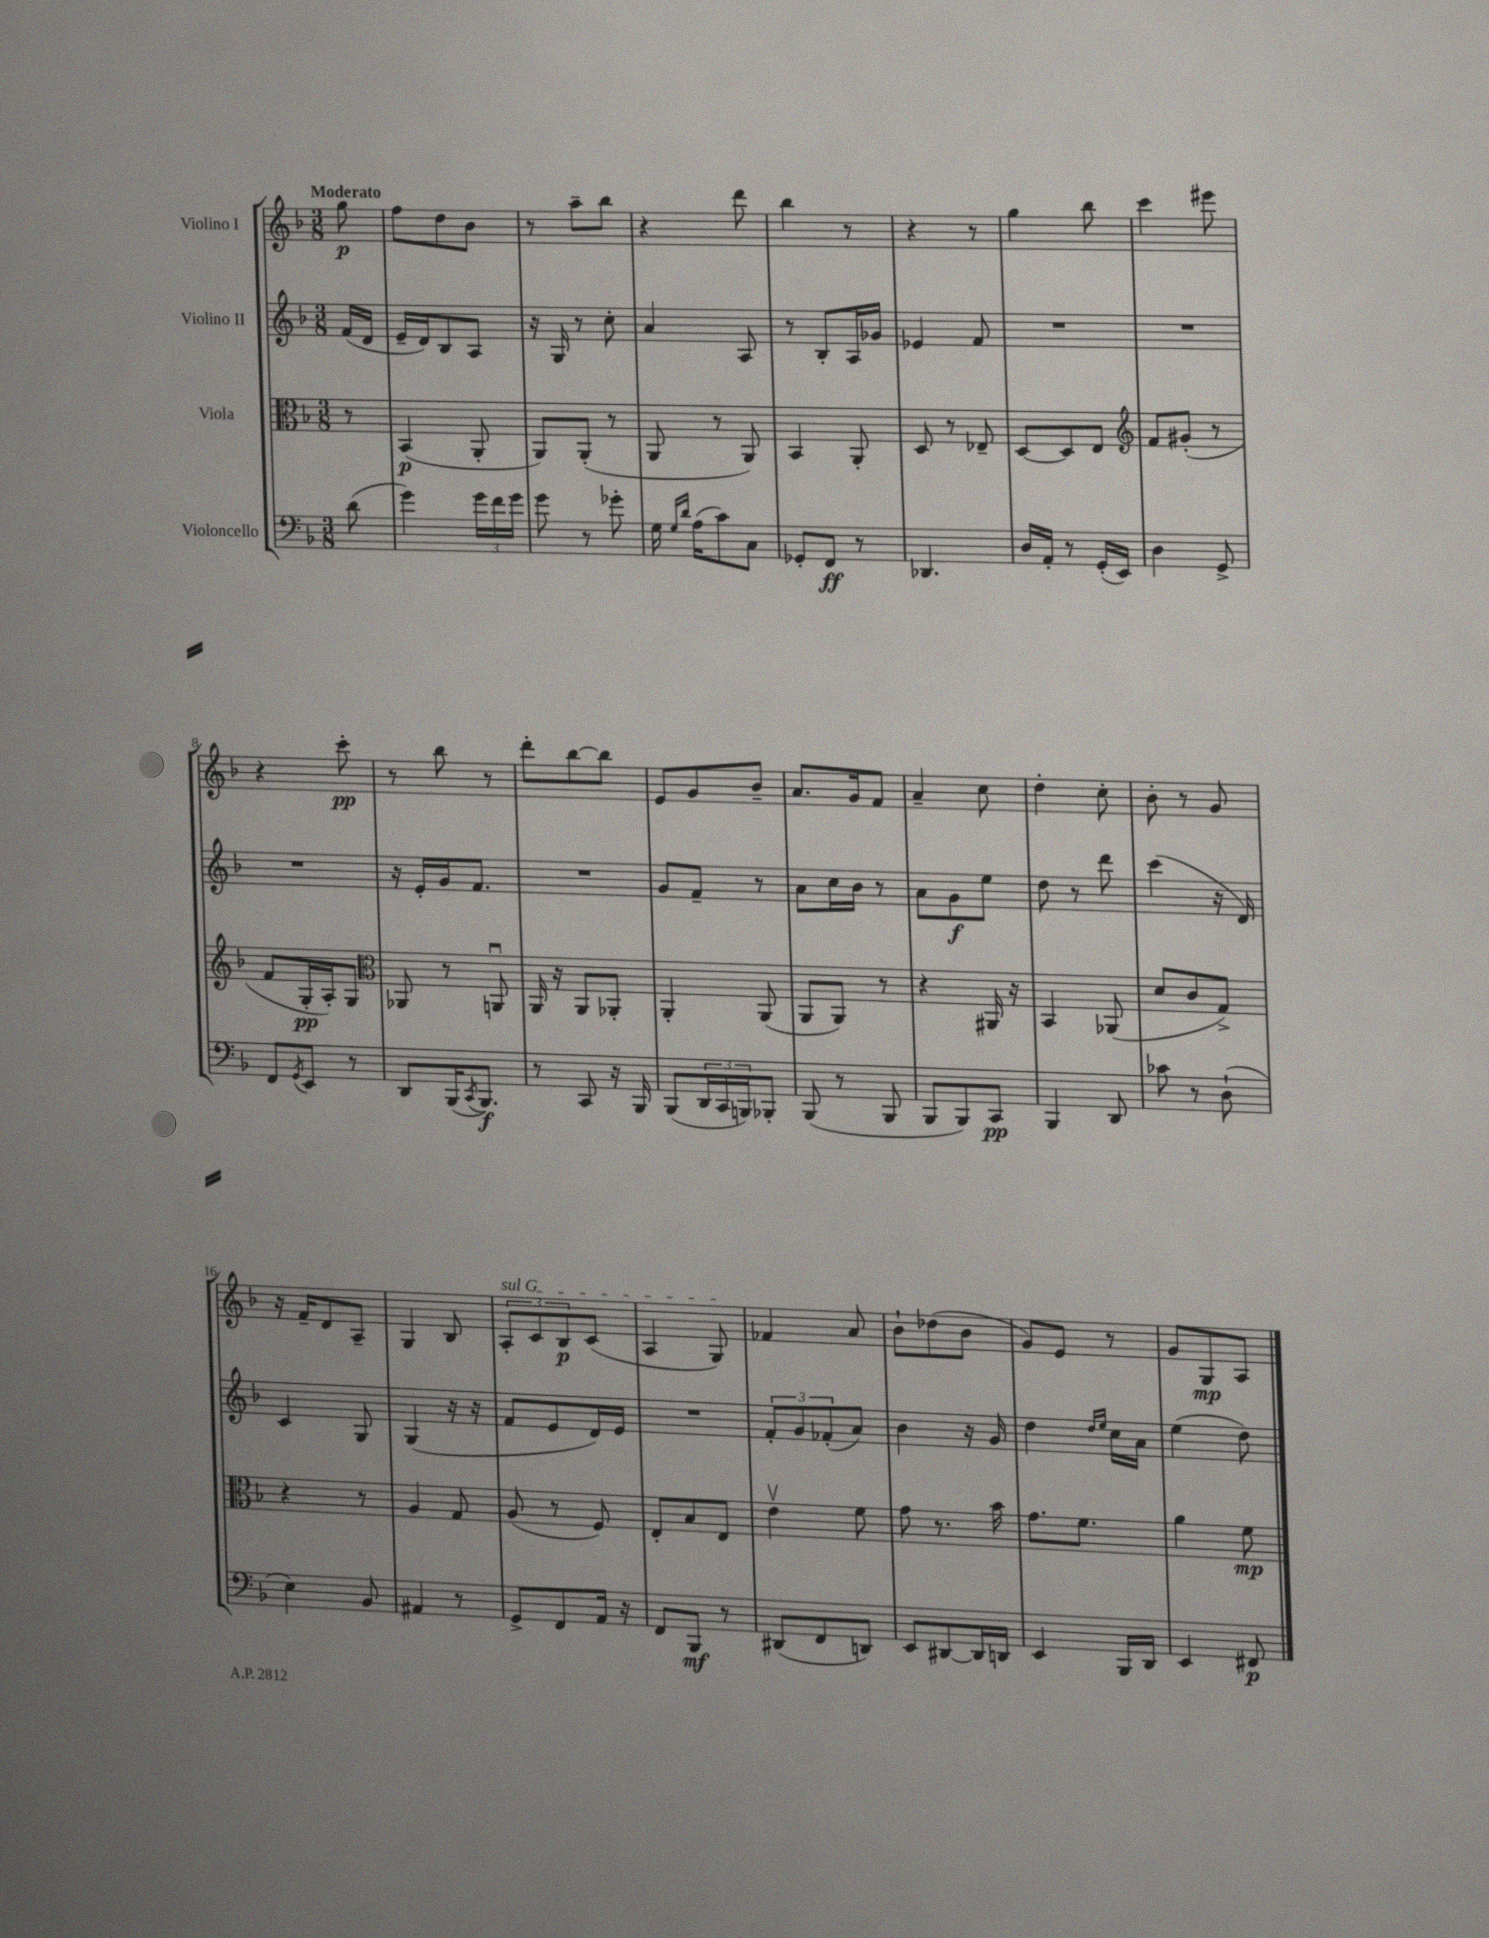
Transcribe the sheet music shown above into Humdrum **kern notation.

**kern	**dynam	**kern	**dynam	**kern	**dynam	**kern	**dynam
*part4	*part4	*part3	*part3	*part2	*part2	*part1	*part1
*staff4	*staff4	*staff3	*staff3	*staff2	*staff2	*staff1	*staff1
*I"Violoncello	*	*I"Viola	*	*I"Violino II	*	*I"Violino I	*
*clefF4	*	*clefC3	*	*clefG2	*	*clefG2	*
*k[b-]	*	*k[b-]	*	*k[b-]	*	*k[b-]	*
*M3/8	*	*M3/8	*	*M3/8	*	*M3/8	*
=	=	=	=	=	=	=	=
!	!	!	!	!	!	!LO:TX:a:B:t=Moderato	!
(8d\	.	8r	.	(16f/LL	.	8gg\	p
.	.	.	.	16d/JJ	.	.	.
=1	=1	=1	=1	=1	=1	=1	=1
4g\)	.	(4BB-/	p	16e~/LL	.	8ff\L	.
.	.	.	.	16d/J)	.	.	.
.	.	.	.	8B-/	.	8dd\	.
24g\LL	.	8AA'/	.	8A/J	.	8b-\J	.
24f\	.	.	.	.	.	.	.
24g\JJ	.	.	.	.	.	.	.
=2	=2	=2	=2	=2	=2	=2	=2
8g\	.	8AA/L)	.	16r	.	8r	.
.	.	.	.	16G/	.	.	.
8r	.	(8AA'/J	.	8r	.	8aa~\L	.
8g-X'\	.	8r	.	8cc'\	.	8bb-\J	.
=3	=3	=3	=3	=3	=3	=3	=3
16G\	.	8AA/	.	4a/	.	4r	.
16qqG/LL	.	.	.	.	.	.	.
16qqd/JJ	.	.	.	.	.	.	.
(16A\KL	.	.	.	.	.	.	.
8c\)	.	8r	.	.	.	.	.
8C\J	.	8AA/)	.	8A/	.	8ddd\	.
=4	=4	=4	=4	=4	=4	=4	=4
8GG-X'/L	.	4BB-/	.	8r	.	4bb-\	.
8FF/J	ff	.	.	8B-'/L	.	.	.
8r	.	8AA'/	.	16A/L	.	8r	.
.	.	.	.	16g-X/JJ	.	.	.
=5	=5	=5	=5	=5	=5	=5	=5
4.DD-X/	.	8D/	.	4e-X/	.	4r	.
.	.	8r	.	.	.	.	.
.	.	8E-X~/	.	8f/	.	8r	.
=6	=6	=6	=6	=6	=6	=6	=6
16D/LL	.	[8D/L	.	4.r	.	4gg\	.
16AA'/JJ	.	.	.	.	.	.	.
8r	.	8D/]	.	.	.	.	.
(16GG'/LL	.	8E/J	.	.	.	8bb-\	.
16EE/JJ)	.	.	.	.	.	.	.
=7	=7	=7	=7	=7	=7	=7	=7
*	*	*clefG2	*	*	*	*	*
4D\	.	8f/L	.	4.r	.	4ccc\	.
.	.	(8g#X'/J	.	.	.	.	.
8GG^/	.	8r	.	.	.	8eee#X\	.
!!LO:LB:g=z
=8	=8	=8	=8	=8	=8	=8	=8
8FF/L	.	8f/L	.	4.r	.	4r	.
8qGG/	.	.	.	.	.	.	.
8EE/J	.	16G'/L	pp	.	.	.	.
.	.	16A'/J)	.	.	.	.	.
8r	.	8G/J	.	.	.	8ccc'\	pp
=9	=9	=9	=9	=9	=9	=9	=9
*	*	*clefC3	*	*	*	*	*
8DD/L	.	8AA-X/	.	16r	.	8r	.
.	.	.	.	16e'/LL	.	.	.
(16BBB-/K	.	8r	.	16g/J	.	8bb-\	.
8qCC/	.	.	.	.	.	.	.
8.BBB-/J)	f	.	.	8.f/J	.	.	.
.	.	8AAnu/	.	.	.	8r	.
=10	=10	=10	=10	=10	=10	=10	=10
8r	.	16AA/	.	4.r	.	8ddd'\L	.
.	.	16r	.	.	.	.	.
8CC/	.	8AA/L	.	.	.	[8bb-\	.
16r	.	8AA-X'/J	.	.	.	8bb-\J]	.
16BBB-/	.	.	.	.	.	.	.
=11	=11	=11	=11	=11	=11	=11	=11
(8BBB-/L	.	4AA'/	.	8g/L	.	8e/L	.
24DD/L	.	.	.	8f~/J	.	8g/	.
24CC/	.	.	.	.	.	.	.
24BBBn/J)	.	.	.	.	.	.	.
8BBB-X'/J	.	(8AA/	.	8r	.	8b-~/J	.
=12	=12	=12	=12	=12	=12	=12	=12
(8BBB-/	.	8AA/L	.	8a\L	.	8.a/L	.
8r	.	8AA/J)	.	16cc\L	.	.	.
.	.	.	.	16b-\JJ	.	16g/k	.
8BBB-/	.	8r	.	8r	.	8f/J	.
=13	=13	=13	=13	=13	=13	=13	=13
8BBB-/L	.	4r	.	8a\L	.	4a~/	.
8BBB-/)	.	.	.	8g\	f	.	.
8CC/J	pp	16AA#X/	.	8ee\J	.	8cc\	.
.	.	16r	.	.	.	.	.
=14	=14	=14	=14	=14	=14	=14	=14
4BBB-/	.	4BB-/	.	8dd\	.	4dd'\	.
.	.	.	.	8r	.	.	.
8DD/	.	(8AA-X/	.	8ddd\	.	8cc'\	.
=15	=15	=15	=15	=15	=15	=15	=15
8c-X\	.	8d/L	.	(4ccc\	.	8b-'\	.
8r	.	8c/	.	.	.	8r	.
(8D`\	.	8G^/J)	.	16r	.	8g/	.
.	.	.	.	16d/)	.	.	.
!!LO:LB:g=z
=16	=16	=16	=16	=16	=16	=16	=16
4E\)	.	4r	.	4c/	.	16r	.
.	.	.	.	.	.	16f~/KL	.
.	.	.	.	.	.	8d/	.
8BB-/	.	8r	.	8G/	.	8A~/J	.
=17	=17	=17	=17	=17	=17	=17	=17
4AA#X/	.	4A/	.	(4G/	.	4G/	.
8r	.	8G/	.	16r	.	8B-/	.
.	.	.	.	16r	.	.	.
=18	=18	=18	=18	=18	=18	=18	=18
!	!	!	!	!	!	!LO:TX:a:i:t=sul G	!
8GG^/L	.	(8A/	.	8f/L	.	12A'/L	.
.	.	.	.	.	.	12c/	.
8FF/	.	8r	.	8e/	.	.	.
.	.	.	.	.	.	12B-/	p
16AA/Jk	.	8F/)	.	16d/L)	.	(8c/J	.
16r	.	.	.	16e/JJ	.	.	.
=19	=19	=19	=19	=19	=19	=19	=19
8FF/L	.	8E'/L	.	4.r	.	4A/	.
8BBB-/J	mf	8B-/	.	.	.	.	.
8r	.	8E/J	.	.	.	8G/)	.
=20	=20	=20	=20	=20	=20	=20	=20
(8DD#X/L	.	4ev\	.	12f'/L	.	4f-X/	.
.	.	.	.	12g/	.	.	.
8FF/	.	.	.	.	.	.	.
.	.	.	.	(12f-X'/	.	.	.
8DDn/J)	.	8f\	.	8a/J)	.	8a/	.
=21	=21	=21	=21	=21	=21	=21	=21
8EE/L	.	8g\	.	4b-\	.	8b-`\L	.
[8DD#X/	.	8.r	.	.	.	(8dd-X\	.
16DD#/L]	.	.	.	16r	.	8b-\J	.
16DDn/JJ	.	16b-\	.	16g/	.	.	.
=22	=22	=22	=22	=22	=22	=22	=22
4EE/	.	8.g\L	.	4dd\	.	8g/L)	.
.	.	.	.	.	.	8e/J	.
.	.	8.f\J	.	.	.	.	.
.	.	.	.	16qqdd/LL	.	.	.
.	.	.	.	16qqee/JJ	.	.	.
16BBB-/LL	.	.	.	16cc\LL	.	8r	.
16DD/JJ	.	.	.	16a\JJ	.	.	.
=23	=23	=23	=23	=23	=23	=23	=23
4EE/	.	4a\	.	(4ee\	.	8g/L	.
.	.	.	.	.	.	8G/	mp
8FF#X/	p	8f\	mp	8dd\)	.	8A/J	.
==	==	==	==	==	==	==	==
*-	*-	*-	*-	*-	*-	*-	*-
